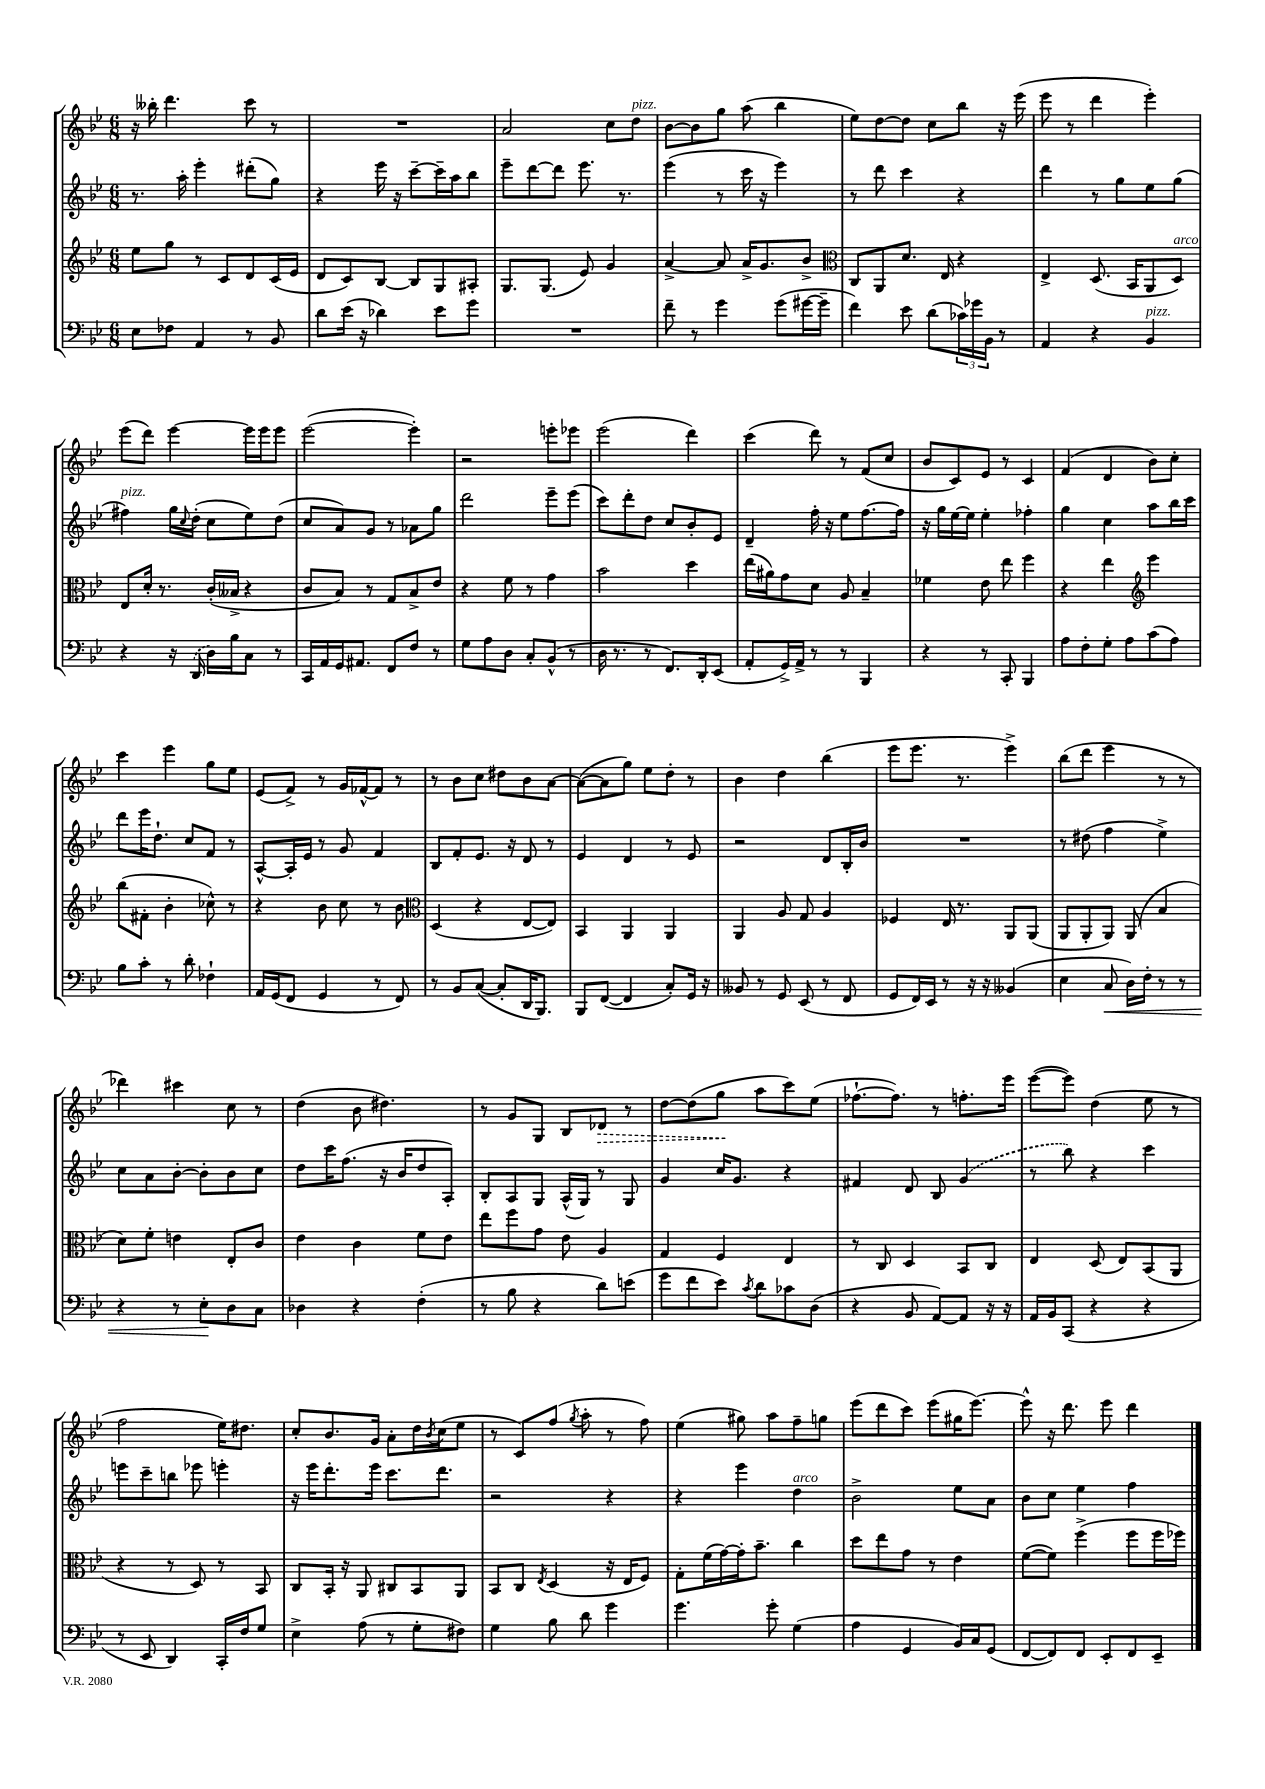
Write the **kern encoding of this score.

**kern	**kern	**kern	**kern
*staff4	*staff3	*staff2	*staff1
*clefF4	*clefG2	*clefG2	*clefG2
*k[b-e-]	*k[b-e-]	*k[b-e-]	*k[b-e-]
*M6/8	*M6/8	*M6/8	*M6/8
8E-	8ee-	8.r	16r
.	.	.	16bb--'
8F-	8gg	.	4.ddd
.	.	16aa'	.
4AA	8r	4eee-'	.
.	8c	.	.
8r	8d	(8ddd#'	8ccc
8BB-	(16c	8gg)	8r
.	16e-	.	.
=	=	=	=
8d	8d	4r	2.r
(16e-	8c)	.	.
16r	.	.	.
4d-)	[8B-	16eee-	.
.	.	16r	.
.	8B-]	[8ccc~	.
8e-	8G	16ccc~]	.
.	.	16aa	.
8g	8A#'	8bb-	.
=	=	=	=
2.r	8.G	8eee-~	2a
.	.	[8ddd	.
.	(8.G	.	.
.	.	8ddd]	.
.	8e-)	8.eee-	.
.	4g	.	8cc
.	.	8.r	.
.	.	.	8dd
=	=	=	=
8f~	[4a^	(4eee-	[8b-
8r	.	.	8b-]
4g	8a]	8r	8gg
.	16a^	16ccc	(8aa
.	8.g	16r	.
(8g	.	4eee-)	4bb-
[16g#	8b-^	.	.
16g#~]	.	.	.
=	=	=	=
*	*clefC3	*	*
4f)	8C	8r	8ee-)
.	8AA	8ddd	[8dd
8e-	8.d	4ccc	8dd]
(8d	.	.	8cc
.	16E-	.	.
24c-)	4r	4r	8bb-
24g-	.	.	.
24BB-	.	.	.
8r	.	.	16r
.	.	.	(16eee-
=	=	=	=
4AA	4E-^	4ddd	8eee-
.	.	.	8r
4r	(8.D	8r	4ddd
.	.	8gg	.
.	16BB-	.	.
4BB-	8AA	8ee-	4eee-')
.	8D)	(8gg	.
=	=	=	=
4r	8E-	4ff#)	(8eee-
.	16d'	.	8ddd)
.	8.r	.	.
16r	.	16gg	[4eee-
.	.	8qqcc	.
(16DD	.	(16dd'	.
16D)	(16c'	8cc	.
16B-	16B--^	.	.
8C	4r	8ee-)	16eee-]
.	.	.	16eee-
8r	.	(8dd	8eee-
=	=	=	=
16CC	8c	8cc	([2eee-
16AA	.	.	.
16GG	8B-)	8a)	.
8.AA#	.	.	.
.	8r	8g	.
8FF	8G	8r	.
8F	8B-^	8a-	4eee-'])
8r	8e-	8gg	.
=	=	=	=
8G	4r	2ddd	2r
8A	.	.	.
8D	8f	.	.
8C'	8r	.	.
(8BB-^^	4g	8eee-~	8eee'
8r	.	(8eee-	8eee-
=	=	=	=
16D	2b-	8ccc)	(2eee-
8.r	.	.	.
.	.	8ddd'	.
8r	.	8dd	.
8.FF)	.	8cc	.
.	4dd	8b-'	4ddd)
16DD'	.	.	.
(8EE-	.	8e-	.
=	=	=	=
8AA'	(16ee-	4d~	(4ccc
.	16a#)	.	.
16GG^)	8g	.	.
16AA^	.	.	.
8r	8d	16ff'	8ddd)
.	.	16r	.
8r	8A	8ee-	8r
4BBB-	4B-~	[8.ff	(8f
.	.	.	8cc
.	.	16ff]	.
=	=	=	=
4r	4f-	16r	8b-
.	.	16gg	.
.	.	[16ee-	8c)
.	.	16ee-]	.
8r	8e-	4ee-'	8e-
8CC'	8ee-	.	8r
4BBB-	4ff	4ff-'	4c
=	=	=	=
8A	4r	4gg	(4f
8F'	.	.	.
8G'	4ee-	4cc	4d
8A	.	.	.
*	*clefG2	*	*
(8c	4eee-	8aa	8b-)
8A)	.	16bb-	8cc'
.	.	16ccc	.
=	=	=	=
8B-	(8bb-	8ddd	4ccc
8c'	8f#'	16eee-	.
.	.	8.dd`	.
8r	4b-'	.	4eee-
8d'	.	8cc	.
4F-`	8cc-^^)	8f	8gg
.	8r	8r	8ee-
=	=	=	=
16AA	4r	[8A^^	(8e-
(16GG	.	.	.
8FF	.	16A']	8f^)
.	.	16e-	.
4GG	8b-	8r	8r
.	8cc	8g	16g
.	.	.	[16f-^^
8r	8r	4f	8f-]
8FF)	8b-	.	8r
=	=	=	=
*	*clefC3	*	*
8r	(4D	8B-	8r
8BB-	.	8f'	8b-
([8C	4r	8.e-	8cc
8C']	.	.	8dd#
.	.	16r	.
16DD	[8E-	8d	8b-
8.BBB-)	.	.	.
.	8E-])	8r	[8a
=	=	=	=
8BBB-	4BB-	4e-	(8a_
([8FF	.	.	8a]
4FF]	4AA	4d	8gg)
.	.	.	8ee-
8C')	4AA	8r	8dd'
16GG	.	8e-	8r
16r	.	.	.
=	=	=	=
8BB--	4AA	2r	4b-
8r	.	.	.
8GG	8A	.	4dd
(8EE-	8G	.	.
8r	4A	8d	(4bb-
8FF	.	16B-'	.
.	.	16b-	.
=	=	=	=
8GG	4F-	2.r	8eee-
16FF)	.	.	8.eee-
16EE-	.	.	.
8r	16E-	.	.
.	8.r	.	8.r
16r	.	.	.
16r	.	.	.
(4BB--	8AA	.	4eee-^)
.	(8AA	.	.
=	=	=	=
4E-	8AA	8r	(8bb-
.	8AA'	(8dd#	8ddd
8C	8AA)	4ff	4eee-
16D)	(8AA	.	.
16F'	.	.	.
8r	4B-	4ee-^)	8r
8r	.	.	8r
=	=	=	=
4r	8d)	8cc	4ddd-)
.	8f'	8a	.
8r	4e	[8b-'	4ccc#
8E-'	.	8b-']	.
8D	8E-'	8b-	8cc
8C	8c	8cc	8r
=	=	=	=
4D-	4e-	8dd	(4dd
.	.	16ccc	.
.	.	(8.ff	.
4r	4c	.	8b-
.	.	16r	4.dd#)
.	.	16b-	.
(4F'	8f	8dd	.
.	8e-	8A')	.
=	=	=	=
8r	8ee-	8B-'	8r
8B-	8ff	8A	8g
4r	8g	8G	8G
.	8e-	(16A^^	8B-
.	.	16G)	.
8d)	4A	8r	8d-
(8e	.	8G	8r
=	=	=	=
8g	4G	4g	[8dd
8f	.	.	(8dd]
8e-)	4F	16cc	8gg
.	.	8.g	.
8qc	.	.	.
8d	.	.	8aa
8c-	4E-	4r	8ccc)
(8D	.	.	(8ee-
=	=	=	=
4r	8r	4f#	[8.ff-`
.	8C	.	.
.	.	.	8.ff-])
8BB-	4D	8d	.
[8AA)	.	8B-	8r
8AA]	8BB-	(4g	8.ff'
16r	8C	.	.
16r	.	.	16eee-
=	=	=	=
16AA	4E-	8r	([8eee-
16BB-	.	.	.
(8CC	.	8bb-)	8eee-])
4r	(8D	4r	(4dd
.	8E-)	.	.
4r	(8BB-	4ccc	8ee-
.	8AA	.	8r
=	=	=	=
8r	4r	8eee	2ff
8EE-	.	8ccc~	.
4DD)	8r	8bb	.
.	8D)	8eee-	.
16CC'	8r	4eee'	16ee-)
16F	.	.	8.dd#
8G	8BB-	.	.
=	=	=	=
4E-^	8C	16r	8cc'
.	.	16eee-	.
.	16BB-'	8.ddd'	8.b-
.	16r	.	.
(8A	8AA	.	.
.	.	16eee-	16g
8r	8C#	8.ccc	8a'
8G'	8BB-	.	16dd
.	.	.	8qb-
.	.	8.ddd	(16cc
8F#)	8AA	.	8ee-
=	=	=	=
4G	8BB-	2r	8r
.	8C	.	8c)
.	8qE-	.	.
8B-	(4D	.	(8ff
.	.	.	8qgg
8d	.	.	8aa'
4g	16r	4r	8r
.	16E-	.	.
.	8F)	.	8ff)
=	=	=	=
4.g	8G'	4r	(4ee-
.	(16f	.	.
.	[16g)	.	.
.	16g']	4eee-	8gg#)
.	8.b-~	.	.
8g'	.	.	8aa
(4G	4cc	4dd	8ff~
.	.	.	8gg
=	=	=	=
4A	8dd	2b-^	(8eee-
.	8ee-	.	8ddd
4GG	8g	.	8ccc)
.	8r	.	(8eee-
16BB-)	4e-	8ee-	16gg#
16C	.	.	[8.eee-)
(8GG	.	8a	.
=	=	=	=
[8FF	([8f	8b-	8eee-^^]
8FF])	8f])	8cc	16r
.	.	.	8.ddd
8FF	(4ff^	4ee-	.
8EE-'	.	.	8eee-
8FF	8ff	4ff	4ddd
8EE-~	16ff	.	.
.	16ff-)	.	.
==	==	==	==
*-	*-	*-	*-
